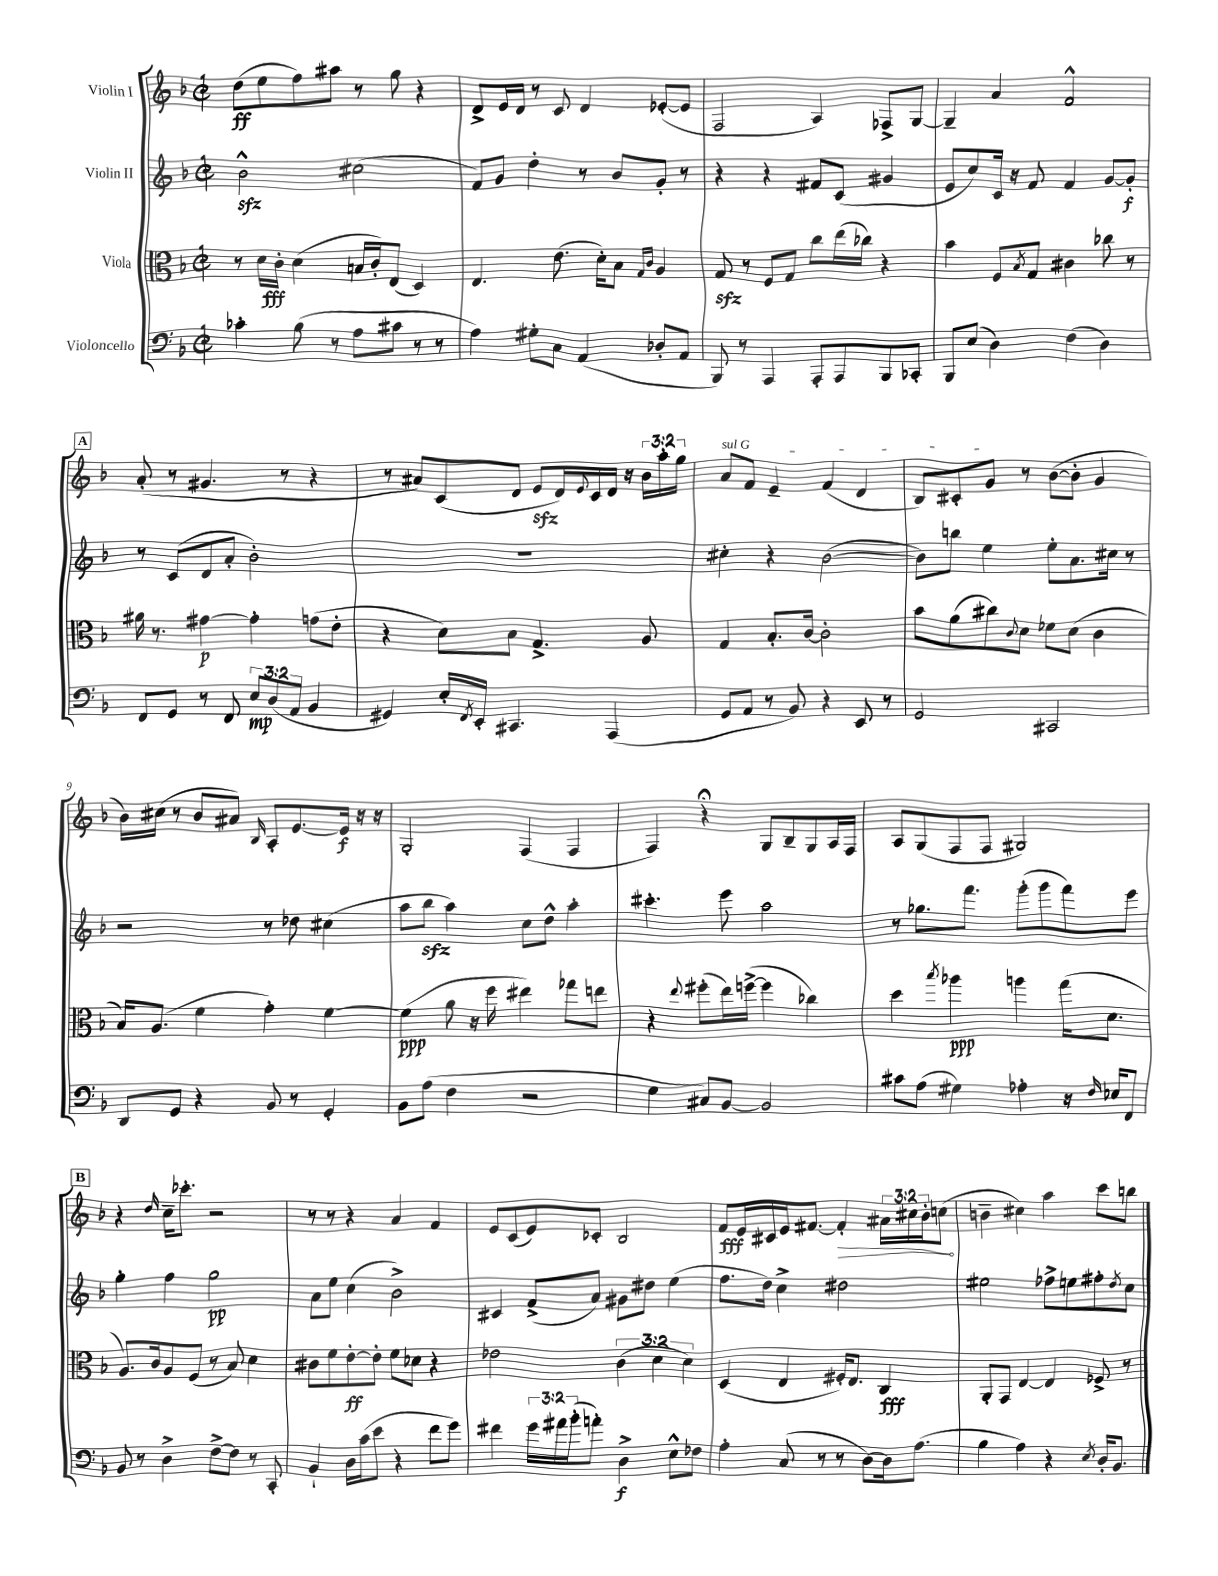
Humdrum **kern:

**kern	**dynam	**kern	**dynam	**kern	**dynam	**kern	**dynam
*part4	*part4	*part3	*part3	*part2	*part2	*part1	*part1
*staff4	*staff4	*staff3	*staff3	*staff2	*staff2	*staff1	*staff1
*I"Violoncello	*	*I"Viola	*	*I"Violin II	*	*I"Violin I	*
*clefF4	*	*clefC3	*	*clefG2	*	*clefG2	*
*k[b-]	*	*k[b-]	*	*k[b-]	*	*k[b-]	*
*M2/2	*	*M2/2	*	*M2/2	*	*M2/2	*
*met(c|)	*	*met(c|)	*	*met(c|)	*	*met(c|)	*
=1	=1	=1	=1	=1	=1	=1	=1
4c-X'\	.	8r	.	2b-zz^^\	.	(8dd\L	ff
.	.	16d\LL	fff	.	.	8ee\	.
.	.	16c'\JJ	.	.	.	.	.
(8B-\	.	(4d\	.	.	.	8ff\)	.
8r	.	.	.	.	.	8aa#X\J	.
8A\L	.	16Bn/LL	.	(2cc#X\	.	8r	.
.	.	16c'/J)	.	.	.	.	.
8c#X\J	.	(8E/J	.	.	.	8gg\	.
8r	.	4D/)	.	.	.	4r	.
8r	.	.	.	.	.	.	.
=2	=2	=2	=2	=2	=2	=2	=2
4A\)	.	4.E/	.	8f/L)	.	8d^/L	.
.	.	.	.	8g/J	.	16e/L	.
.	.	.	.	.	.	16d/JJ	.
8G#X'\L	.	.	.	4dd'\	.	8r	.
8C\J	.	(8.e\	.	.	.	8c/	.
(4AA/	.	.	.	8r	.	4d/	.
.	.	16d'\KL)	.	.	.	.	.
.	.	8B-\J	.	8b-/L	.	.	.
.	.	16qqG/LL	.	.	.	.	.
.	.	16qqc/JJ	.	.	.	.	.
8D-X'/L	.	4A/	.	8g'/J	.	([8e-X'/L	.
8AA/J	.	.	.	8r	.	8e-/J]	.
=3	=3	=3	=3	=3	=3	=3	=3
8BBB-/)	.	8Gzz/	.	4r	.	2F/	.
8r	.	8r	.	.	.	.	.
4AAA/	.	8F/L	.	4r	.	.	.
.	.	8G/J	.	.	.	.	.
8AAA'/L	.	8cc\L	.	8f#X/L	.	4A/)	.
8AAA/	.	(16ee\L	.	(8c/J	.	.	.
.	.	16cc-X\JJ)	.	.	.	.	.
8BBB-/	.	4r	.	4g#X/	.	8F-X^/L	.
8CC-X'/J	.	.	.	.	.	[8G/J	.
=4	=4	=4	=4	=4	=4	=4	=4
8BBB-/L	.	4b-\	.	8e/L	.	4G~/]	.
(8E/J	.	.	.	8cc/)	.	.	.
4D\)	.	8F/L	.	16c/Jk	.	4a/	.
.	.	.	.	16r	.	.	.
.	.	8qB-/	.	.	.	.	.
.	.	8G/J	.	8f/	.	.	.
(4F\	.	4c#X\	.	4f/	.	2f^^/	.
4D\)	.	8cc-X\	.	[8g/L	.	.	.
.	.	8r	.	8g'/J]	f	.	.
!!LO:LB:g=z
!!LO:REH:place=s1:t=A
=5	=5	=5	=5	=5	=5	=5	=5
8FF/L	.	16a#X\	.	8r	.	(8a'/	.
.	.	8.r	.	.	.	.	.
8GG/J	.	.	.	(8c/L	.	8r	.
8r	.	[4g#X\	p	8d/	.	4.g#X/	.
8FF/	.	.	.	8a'/J	.	.	.
12E/L	mp	4g#'\]	.	2b-'\)	.	.	.
(12D/	.	.	.	.	.	.	.
.	.	.	.	.	.	8r	.
12AA/J	.	.	.	.	.	.	.
4BB-/	.	(8gn\L	.	.	.	4r	.
.	.	8e'\J	.	.	.	.	.
=6	=6	=6	=6	=6	=6	=6	=6
4GG#X/)	.	4r	.	1r	.	8r	.
.	.	.	.	.	.	8a#X/L)	.
16E'/LL	.	8d\L)	.	.	.	(8c/	.
8qFF/	.	.	.	.	.	.	.
16EE'/JJ	.	.	.	.	.	.	.
4.CC#X/	.	8B-\J	.	.	.	8d/J	.
.	.	4.G^/	.	.	.	8ezz/L	.
.	.	.	.	.	.	16d/L)	.
.	.	.	.	.	.	8qqe/	.
.	.	.	.	.	.	16c/	.
(4AAA/	.	.	.	.	.	16d/JJ	.
.	.	.	.	.	.	16r	.
.	.	8A/	.	.	.	24b-\LL	.
.	.	.	.	.	.	24aa'\	.
.	.	.	.	.	.	24gg\JJ	.
=7	=7	=7	=7	=7	=7	=7	=7
!	!	!	!	!	!	!LO:TX:a:i:t=sul G	!
8GG/L	.	4G/	.	4cc#X'\	.	8a/L	.
8AA/J	.	.	.	.	.	8f/J	.
8r	.	8.B-'/L	.	4r	.	4e~/	.
8BB-/)	.	.	.	.	.	.	.
.	.	[16c/Jk	.	.	.	.	.
4r	.	2c'\]	.	([2b-\	.	(4f/	.
8EE/	.	.	.	.	.	4d/	.
8r	.	.	.	.	.	.	.
=8	=8	=8	=8	=8	=8	=8	=8
2GG/	.	8b-\L	.	8b-\L])	.	8B-/L)	.
.	.	(8a\	.	8bbn\J	.	8c#X'/	.
.	.	8cc#X\)	.	4ee\	.	8g/J	.
.	.	8qqc/	.	.	.	.	.
.	.	8d\J	.	.	.	8r	.
2CC#X/	.	8f-X\L	.	8ee'\L	.	([8b-\L	.
.	.	(8d\J	.	8.a\	.	8b-'\J]	.
.	.	4c\	.	.	.	4g/	.
.	.	.	.	16cc#X\Jk	.	.	.
.	.	.	.	8r	.	.	.
!!LO:LB:g=z
=9	=9	=9	=9	=9	=9	=9	=9
8DD/L	.	16B-/KL)	.	2r	.	16b-\LL)	.
.	.	(8.A/J	.	.	.	(16cc#X\JJ	.
8GG/J	.	.	.	.	.	8r	.
4r	.	4f\	.	.	.	8b-/L	.
.	.	.	.	.	.	8a#X/J)	.
.	.	.	.	.	.	16qqB-/	.
8BB-/	.	4g'\)	.	8r	.	8A'/L	.
8r	.	.	.	8dd-X\	.	[8.e/	.
4GG'/	.	[4f\	.	(4cc#X\	.	.	.
.	.	.	.	.	.	16e/Jk]	f
.	.	.	.	.	.	16r	.
.	.	.	.	.	.	16r	.
=10	=10	=10	=10	=10	=10	=10	=10
8BB-\L	.	(4f\]	ppp	8aa\L	.	2G'/	.
(8A\J	.	.	.	8bb-zz\J	.	.	.
4F\	.	8a\	.	4aa\)	.	.	.
.	.	16r	.	.	.	.	.
.	.	16ff\	.	.	.	.	.
2r	.	4ee#X\)	.	8cc\L	.	(4F/	.
.	.	.	.	8dd^^\J	.	.	.
.	.	8gg-X\L	.	4aa'\	.	4F/	.
.	.	8een\J	.	.	.	.	.
=11	=11	=11	=11	=11	=11	=11	=11
4G\	.	4r	.	4.ccc#X'\	.	4F/)	.
.	.	8qqee/	.	.	.	.	.
8C#X/L)	.	(8ff#X'\L	.	.	.	4r;<	.
[8BB-/J	.	16ee\L)	.	8eee\	.	.	.
.	.	([16ffn^\JJ	.	.	.	.	.
2BB-/]	.	4ff\]	.	2aa\	.	8G/L	.
.	.	.	.	.	.	8B-~/	.
.	.	4cc-X\)	.	.	.	8G/	.
.	.	.	.	.	.	16A/L	.
.	.	.	.	.	.	16F/JJ	.
=12	=12	=12	=12	=12	=12	=12	=12
8c#X\L	.	4dd\	.	8r	.	8A/L	.
(8A\J	.	.	.	8.gg-X\L	.	(8G/	.
.	.	8qbb-/	.	.	.	.	.
4G#X\)	.	4aa-X\	ppp	.	.	8F/	.
.	.	.	.	8.fff\J	.	.	.
.	.	.	.	.	.	8F/J	.
4A-X'\	.	4aan\	.	(8ggg'\L	.	2G#X/)	.
.	.	.	.	8ggg\	.	.	.
16r	.	(16gg\KL	.	8fff\)	.	.	.
16qqF/	.	.	.	.	.	.	.
16E-X/KL	.	8.d\J	.	.	.	.	.
8FF/J	.	.	.	8eee\J	.	.	.
!!LO:LB:g=z
!!LO:REH:place=s1:t=B
=13	=13	=13	=13	=13	=13	=13	=13
8BB-/	.	8.A/L)	.	4gg'\	.	4r	.
8r	.	.	.	.	.	.	.
.	.	16c/k	.	.	.	.	.
.	.	.	.	.	.	16qqdd/	.
4D^\	.	8A/	.	4ff\	.	16cc~\KL	.
.	.	.	.	.	.	8.ccc-X'\J	.
.	.	(8F/J	.	.	.	.	.
[8F^\L	.	8r	.	2gg\	pp	2r	.
8F\J]	.	8B-/)	.	.	.	.	.
8r	.	4d\	.	.	.	.	.
8CC'/	.	.	.	.	.	.	.
=14	=14	=14	=14	=14	=14	=14	=14
4BB-`/	.	8c#X\L	.	8a\L	.	8r	.
.	.	8f\	.	8ee\J	.	8r	.
16D\LL	.	[8e'\	ff	(4cc\	.	4r	.
(16c\J	.	.	.	.	.	.	.
8e\J	.	8e'\J]	.	.	.	.	.
4r	.	8f\L	.	2b-^\)	.	4a/	.
.	.	8d-X\J	.	.	.	.	.
8f\L	.	4r	.	.	.	4f/	.
8g\J)	.	.	.	.	.	.	.
=15	=15	=15	=15	=15	=15	=15	=15
4f#X\	.	2e-X\	.	4c#X/	.	8e/L	.
.	.	.	.	.	.	(8c/	.
24g\LL	.	.	.	(8f^/L	.	8e/)	.
24a#X\	.	.	.	.	.	.	.
(24b-'\J	.	.	.	.	.	.	.
8an'\J)	.	.	.	8a/J)	.	8c-X'/J	.
4D^\	f	(6c\	.	8g#X\L	.	2B-/	.
.	.	.	.	8dd#X\J	.	.	.
.	.	6d\	.	.	.	.	.
8E^^\L	.	.	.	(4ee\	.	.	.
.	.	6d\)	.	.	.	.	.
8F-X\J	.	.	.	.	.	.	.
=16	=16	=16	=16	=16	=16	=16	=16
4A'\	.	(4D/	.	8.ff\L	.	8f/L	fff
.	.	.	.	.	.	16e/L	.
.	.	.	.	16dd\Jk)	.	16c#X/	.
(8C/	.	4E/	.	4cc^\	.	16e/J	.
.	.	.	.	.	.	[8.f#X/J	.
8r	.	.	.	.	.	.	.
!	!	!	!	!	!	!	!LO:HP:b
8r	.	16F#X'/KL)	.	2dd#X\	.	4f#'/]	>
.	.	8.E/J	.	.	.	.	.
[8D\L)	.	.	.	.	.	.	.
16D\k]	.	4C/	fff	.	.	24a#X\LL	.
.	.	.	.	.	.	24cc#X\	.
(8.A\J	.	.	.	.	.	.	.
.	.	.	.	.	.	24b-'\J	.
.	.	.	.	.	.	(8ccn\J	.
.	.	.	.	.	.	.	]
=17	=17	=17	=17	=17	=17	=17	=17
4B-\	.	8AA'/L	.	2ee#X\	.	4bn~\	.
.	.	8GG/J	.	.	.	.	.
4A\)	.	[4E/	.	.	.	4cc#X\)	.
4r	.	4E/]	.	8ff-X^\L	.	4aa\	.
.	.	.	.	8een\	.	.	.
8qE/	.	.	.	.	.	.	.
16D'/KL	.	8F-X^/	.	8ff#X'\	.	8ccc\L	.
8.BB-/J	.	.	.	.	.	.	.
.	.	.	.	8qdd/	.	.	.
.	.	8r	.	8cc\J	.	8bbn\J	.
==	==	==	==	==	==	==	==
*-	*-	*-	*-	*-	*-	*-	*-
